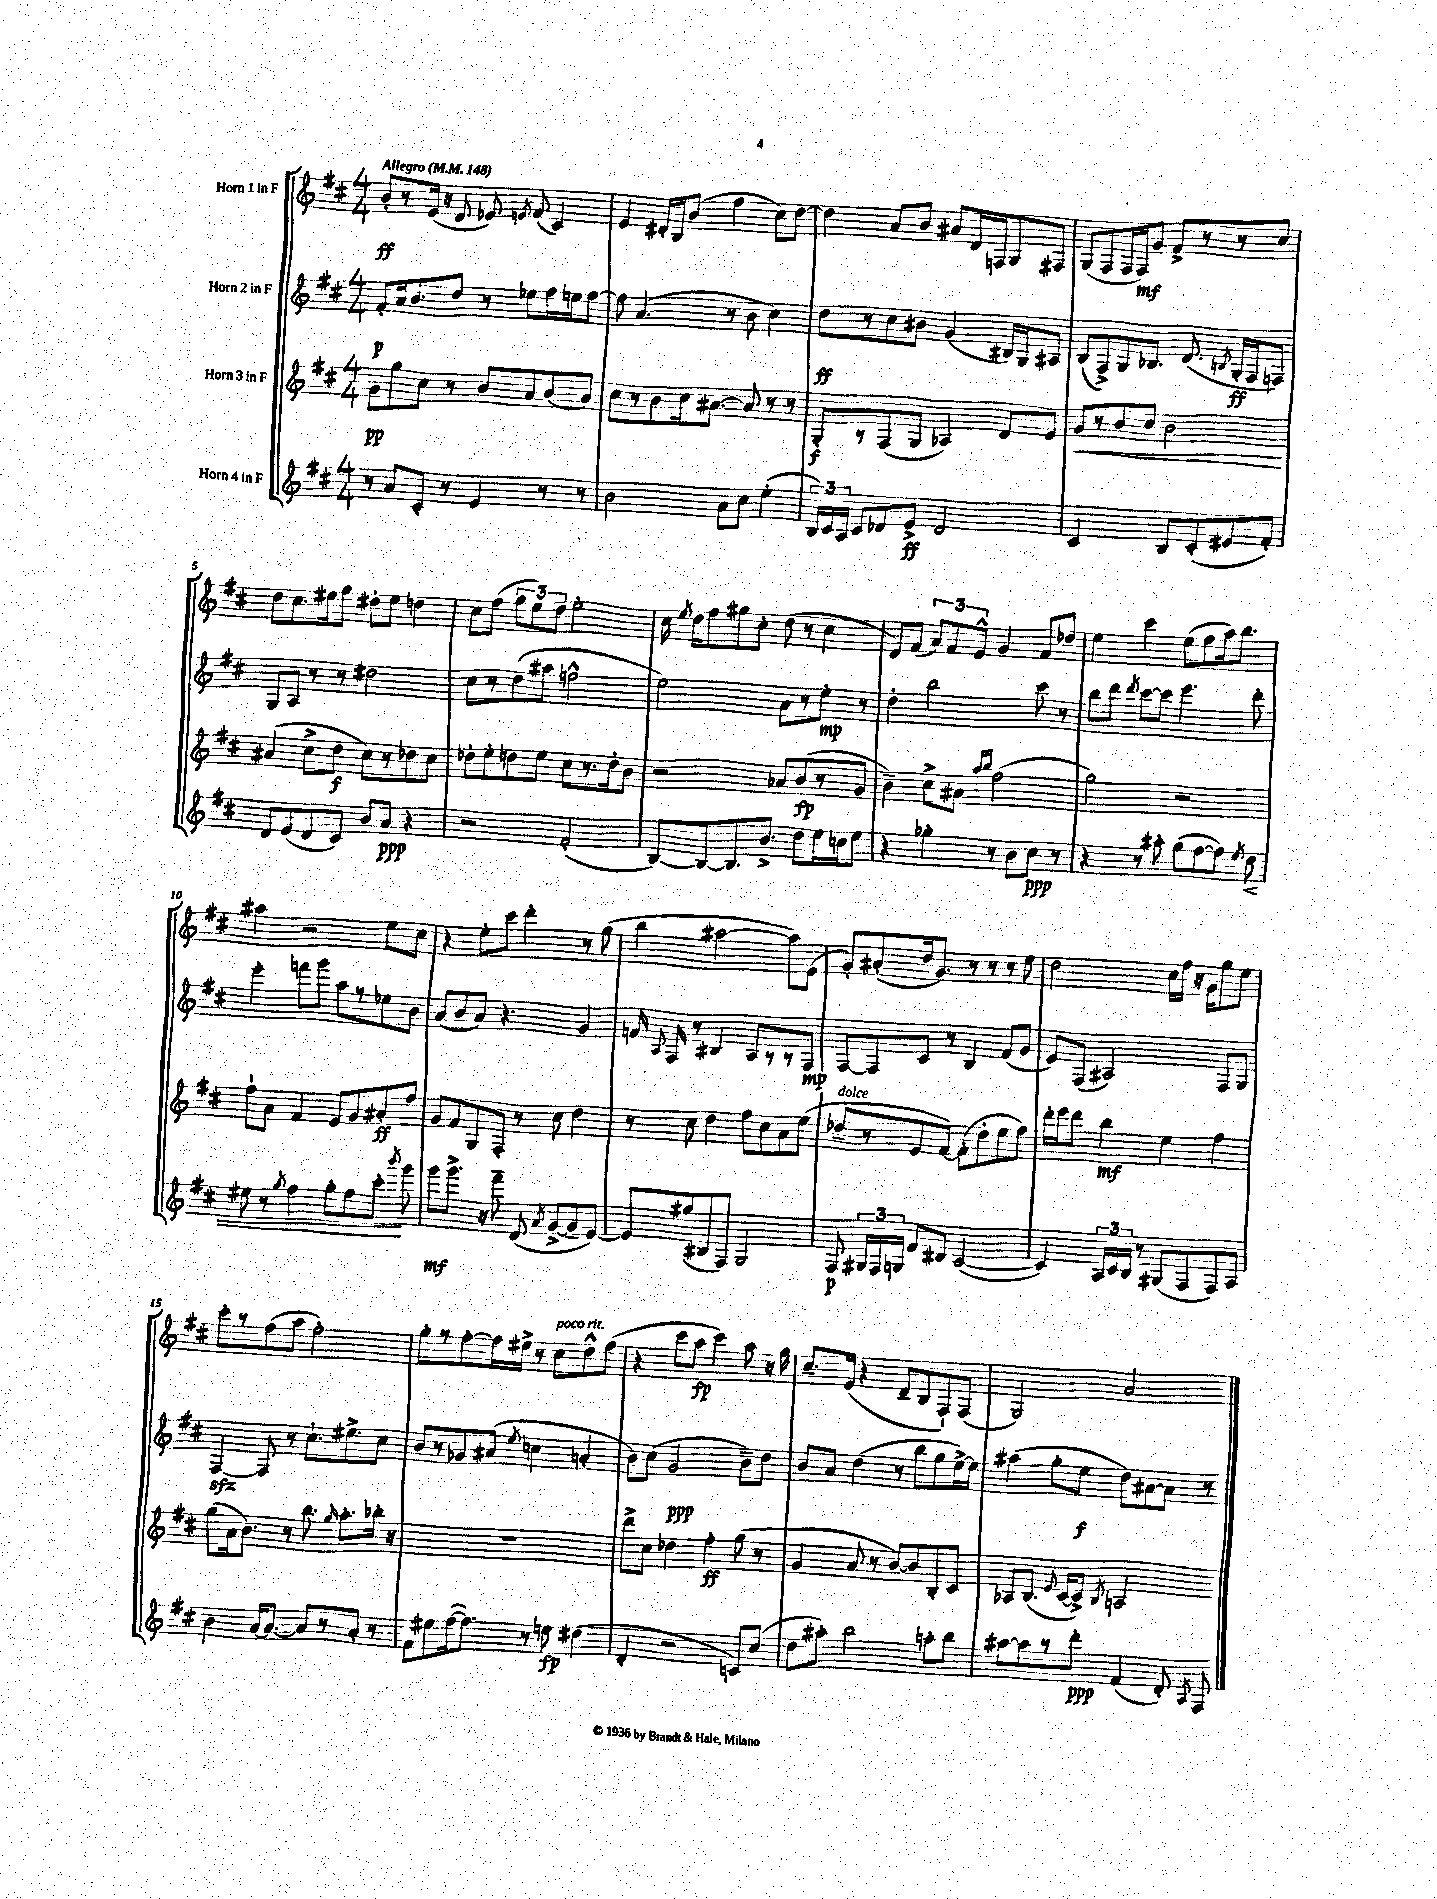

**kern	**kern	**kern	**kern
*staff4	*staff3	*staff2	*staff1
*clefG2	*clefG2	*clefG2	*clefG2
*k[f#c#]	*k[f#c#]	*k[f#c#]	*k[f#c#]
*M4/4	*M4/4	*M4/4	*M4/4
*MM148	*MM148	*MM148	*MM148
8r	8g\L	8f#'/L	8b'/L
8a/L	8gg\	16a/k	8r
.	.	8.b/	.
8c#'/J	8cc#\J	.	(16e/Jk
.	.	.	16r
8r	8r	8dd/J	8d/
4e/	8b/L	8r	8e-/)
.	.	.	8qe/
.	8a/	8ee-\L	(8f#/
8r	(8b/	16ff#\L	4c#/)
.	.	16ee\J	.
8r	8a/J)	[8ff#\J	.
=	=	=	=
2b\	8cc#\L	8ff#\]	4e/
.	8r	(4.a/	.
.	8b\	.	16d#'/LL
.	.	.	16B/J
.	16cc#\k	.	(8b/J
.	[8.a#\J	.	.
8a\L	.	8r	4ff#\
8cc#\J	8a#/]	8b\	.
(4ee'\	8r	4cc#\)	8cc#\L)
.	8r	.	[8dd\J
=	=	=	=
24B/LL)	8G'/L	8dd\L	4dd\]
24c#/	.	.	.
24A/JJ	.	.	.
8c#/L	8r	8r	.
8d-/	(8F#/	8cc#\	8a/L
8e^/J	8G/J	8b#\J	8b/J
2d-/	4A-/)	(4g/	8a#/L
.	.	.	16d/L
.	.	.	16F/J
.	8d/L	16B#/LL)	8G/
.	.	16G/J	.
.	8e/J	8A#/J	8F#/J
=	=	=	=
2c#/	8g/L	(8B/L	(8G/L
.	8r	8F#^/)	8F#/
.	8b/	8G/	16F#/L
.	.	.	16F#/J)
.	8cc#/J	8.B-/J	8g/J
8B/L	2b\	.	8f#^/L
.	.	(8.d/	.
(8c#'/	.	.	8r
.	.	8qB/	.
8e#/	.	16G'/LL	8r
.	.	16F#/J	.
8f#'/J)	.	8F/J)	8cc#/J
=	=	=	=
8d/L	(4a#/	8G/L	8dd\L
(8e/	.	8A/J	8.cc#\
8d/	8cc#^\L	8r	.
.	.	.	16ee#\k
8c#/J)	8dd\J	8r	8gg\J
8b/L	8cc#\L)	2dd#\	8dd#'\L
8a/J	8r	.	8ee#\J
4r	8dd-\	.	4dd\
.	8cc#\J	.	.
=	=	=	=
2r	8dd-'\L	8cc#\L	8cc#\L
.	8ee'\	8r	(8ff#\J
.	8dd\	(8dd\	12gg\L
.	.	.	12ee\)
.	8ee\J	8aa#\J	.
.	.	.	12dd\J
(2f#'/	8cc#\L	2ff^^\	2ee'\
.	8.r	.	.
.	16dd'\k	.	.
.	8b\J	.	.
=	=	=	=
[8B/L)	2r	2ee\)	16cc#\
.	.	.	8qee/
.	.	.	16dd\LK
8B/_	.	.	8ff#\
8.B/]	.	.	8gg#\
.	.	.	8cc#'\J
8.b^/J	.	.	.
.	8a-/L	8a\L	(8dd\
8dd\L	(8b/	8r	8r
16ee\L	8r	8ee'\J	4cc#\
16cc\J	.	.	.
8ee\J	8g/J	8r	.
=	=	=	=
4r	4b~\)	4dd'\	8d/L)
.	.	.	(8f#/J
4gg-'\	8cc#^\L	2bb\	12a/L)
.	.	.	12f#/
.	8a#\J	.	.
.	.	.	12e^^/J
.	16qqaa/LL	.	.
.	16qqbb/JJ	.	.
8r	(2ff#\	.	4g/
8b\L	.	.	.
8cc#\J	.	8ccc#\	8f#/L
8r	.	8r	8dd-/J
=	=	=	=
4r	2gg\)	8bb\L	4ee\
.	.	8ddd\J	.
.	.	8qddd/	.
8r	.	[8ccc#\L	4ccc#\
8aa#'\	.	8ccc#\]J	.
(8gg\L	2r	4.eee\	(8ee\L
[8ff#\	.	.	8ff#\
8ff#\]J)	.	.	16aa\k)
.	.	.	8.bb\J
8qee/	.	.	.
8dd\	.	8ddd'\	.
=	=	=	=
8ee#\	8ff#`\L	4eee'\	4aa#\
8r	8a\J	.	.
8qgg/	.	.	.
4ff#\	4f#/	8fff\L	2r
.	.	8ggg\J	.
8gg'\L	8e/L	8aa\L	.
8ff#\	8g/	8r	.
8ccc#'\J	8a#'/	8ee-\	8ee\L
8qbbb/	.	.	.
8ggg\	8ff#/J	8b\J	8cc#\J
=	=	=	=
8ggg\L	8g/L	(8a/L	4r
8.ggg^\J	8f#/	8b/	.
.	8G/	8a/J)	8ee'\L
16r	.	.	.
8fff#~\	8F#'/J	4.r	8ccc#\J
(8d/	8r	.	4ddd'\
8qa/	.	.	.
[8g^/L	8cc#\	.	.
8g~/]	4dd\	4g/	8r
[8e/J)	.	.	(8gg\
=	=	=	=
8e/]L	8r	16f/	4bb\
.	.	8qqA/	.
.	.	16F#/	.
(8gg#/	8cc#\	8r	.
8B#/	4dd\	4B#/	[2aa#\
8F#/J)	.	.	.
2G/	8ff#\L	8A/L	.
.	8cc#\	8r	.
.	8a\	8r	8aa#\]L)
.	(8ee\J	8F#/J	(8e\J
=	=	=	=
8F#/	8dd-~/L	[8F#/L	8g'/L)
24G#/LL	8r	8F#/]	(8a#'/
24F#/	.	.	.
24G/JJ	.	.	.
8f#/L	8e/	8c#/J	16dd/k
.	.	.	8.g/J)
8d#/J	[8f#/J)	8r	.
([2c#/	(8f#'\]L	4B/	8r
.	8dd-'\	.	8r
.	8ee\	(8f#/L	8r
.	8ff#\J)	8g/J	8ee\
=	=	=	=
4c#/])	16ddd'\LL	8e/L)	2dd\
.	16eee\J	.	.
.	8ddd\J	(8F#/J	.
24A/LL	4bb\	2A#/)	.
24c#/	.	.	.
24B/JJ	.	.	.
8r	.	.	.
(8G#/L	4ee\	.	16cc#\LL
.	.	.	16ff#\JJ
8F#/	.	.	16r
.	.	.	16g\LK
8F#/)	4ff#\	8F#/L	8gg\
8A/J	.	8G/J	8ee\J
=	=	=	=
4b\	(8gg\L	[4F#/	8ccc#'\L
.	16a\k	.	8r
.	8.b\J)	.	.
[16a/LK	.	8F#/]	(8ff#\
8.a/_J	.	.	.
.	8r	8r	8aa\J
8a/]L	8.bb\	8.cc#`\L	2ff#'\)
8r	.	.	.
.	16qqgg/	.	.
.	8.aa'\L	8.ee#^\	.
8a'/J	.	.	.
8r	16bb-'\Jk	8cc#\J	.
.	16r	.	.
=	=	=	=
8f#\L	1r	8b/L	8gg'\L
8ee#\	.	8r	8r
([16ff#\k	.	8g-/	[8ff#'\
8.ff#\]J)	.	.	.
.	.	(8a#/J	16ff#\]L
.	.	.	16ee#^\JJ
.	.	8qee/	.
8r	.	4cc\	8r
8ee\	.	.	8cc#\L
(4dd#\	.	4a'/	8dd^^\
.	.	.	(8ff#\J
=	=	=	=
4d'/	8ddd^\L	8b\L)	4r
.	8cc#\J	(8cc#\J	.
2r	4dd-\	2g/	8ccc#\L
.	.	.	8aa\J
.	4ff#'\	.	4ccc#\)
8c/L)	(8gg\	8b~\L)	8aa\
(8cc#/J	8r	8dd\J	16r
.	.	.	16gg\
=	=	=	=
8dd\L	4g/	8b/L	8.cc#~/L
8aa#'\J)	.	8a/J	.
.	.	.	(16e/Jk
2bb\	8a/	(4dd\	4r
.	8r	.	.
.	[8b/L)	8r	8d~/L
.	8b/]	8bb\L	8B/
8aa'\L	8B'/	8gg\	8F#`/)
8bb\J	8c#/J	[16ee^\L)	(8F#/J
.	.	16ee\]JJ	.
=	=	=	=
[8aa#\L	8A-/L	(4aa#\	2G/)
8aa#\]	(8.B/J	.	.
8r	.	8gg'\L	.
.	8qqe/	.	.
.	[16c#/LK	.	.
8ddd'\J	8c#^/]J)	8ee\J	.
.	8qB/	.	.
(4f#/	2A/	8dd\L)	2a/
.	.	[8a#\	.
8d'/)	.	8a#\]J	.
8qA/	.	.	.
8F#/	.	8r	.
==	==	==	==
*-	*-	*-	*-
